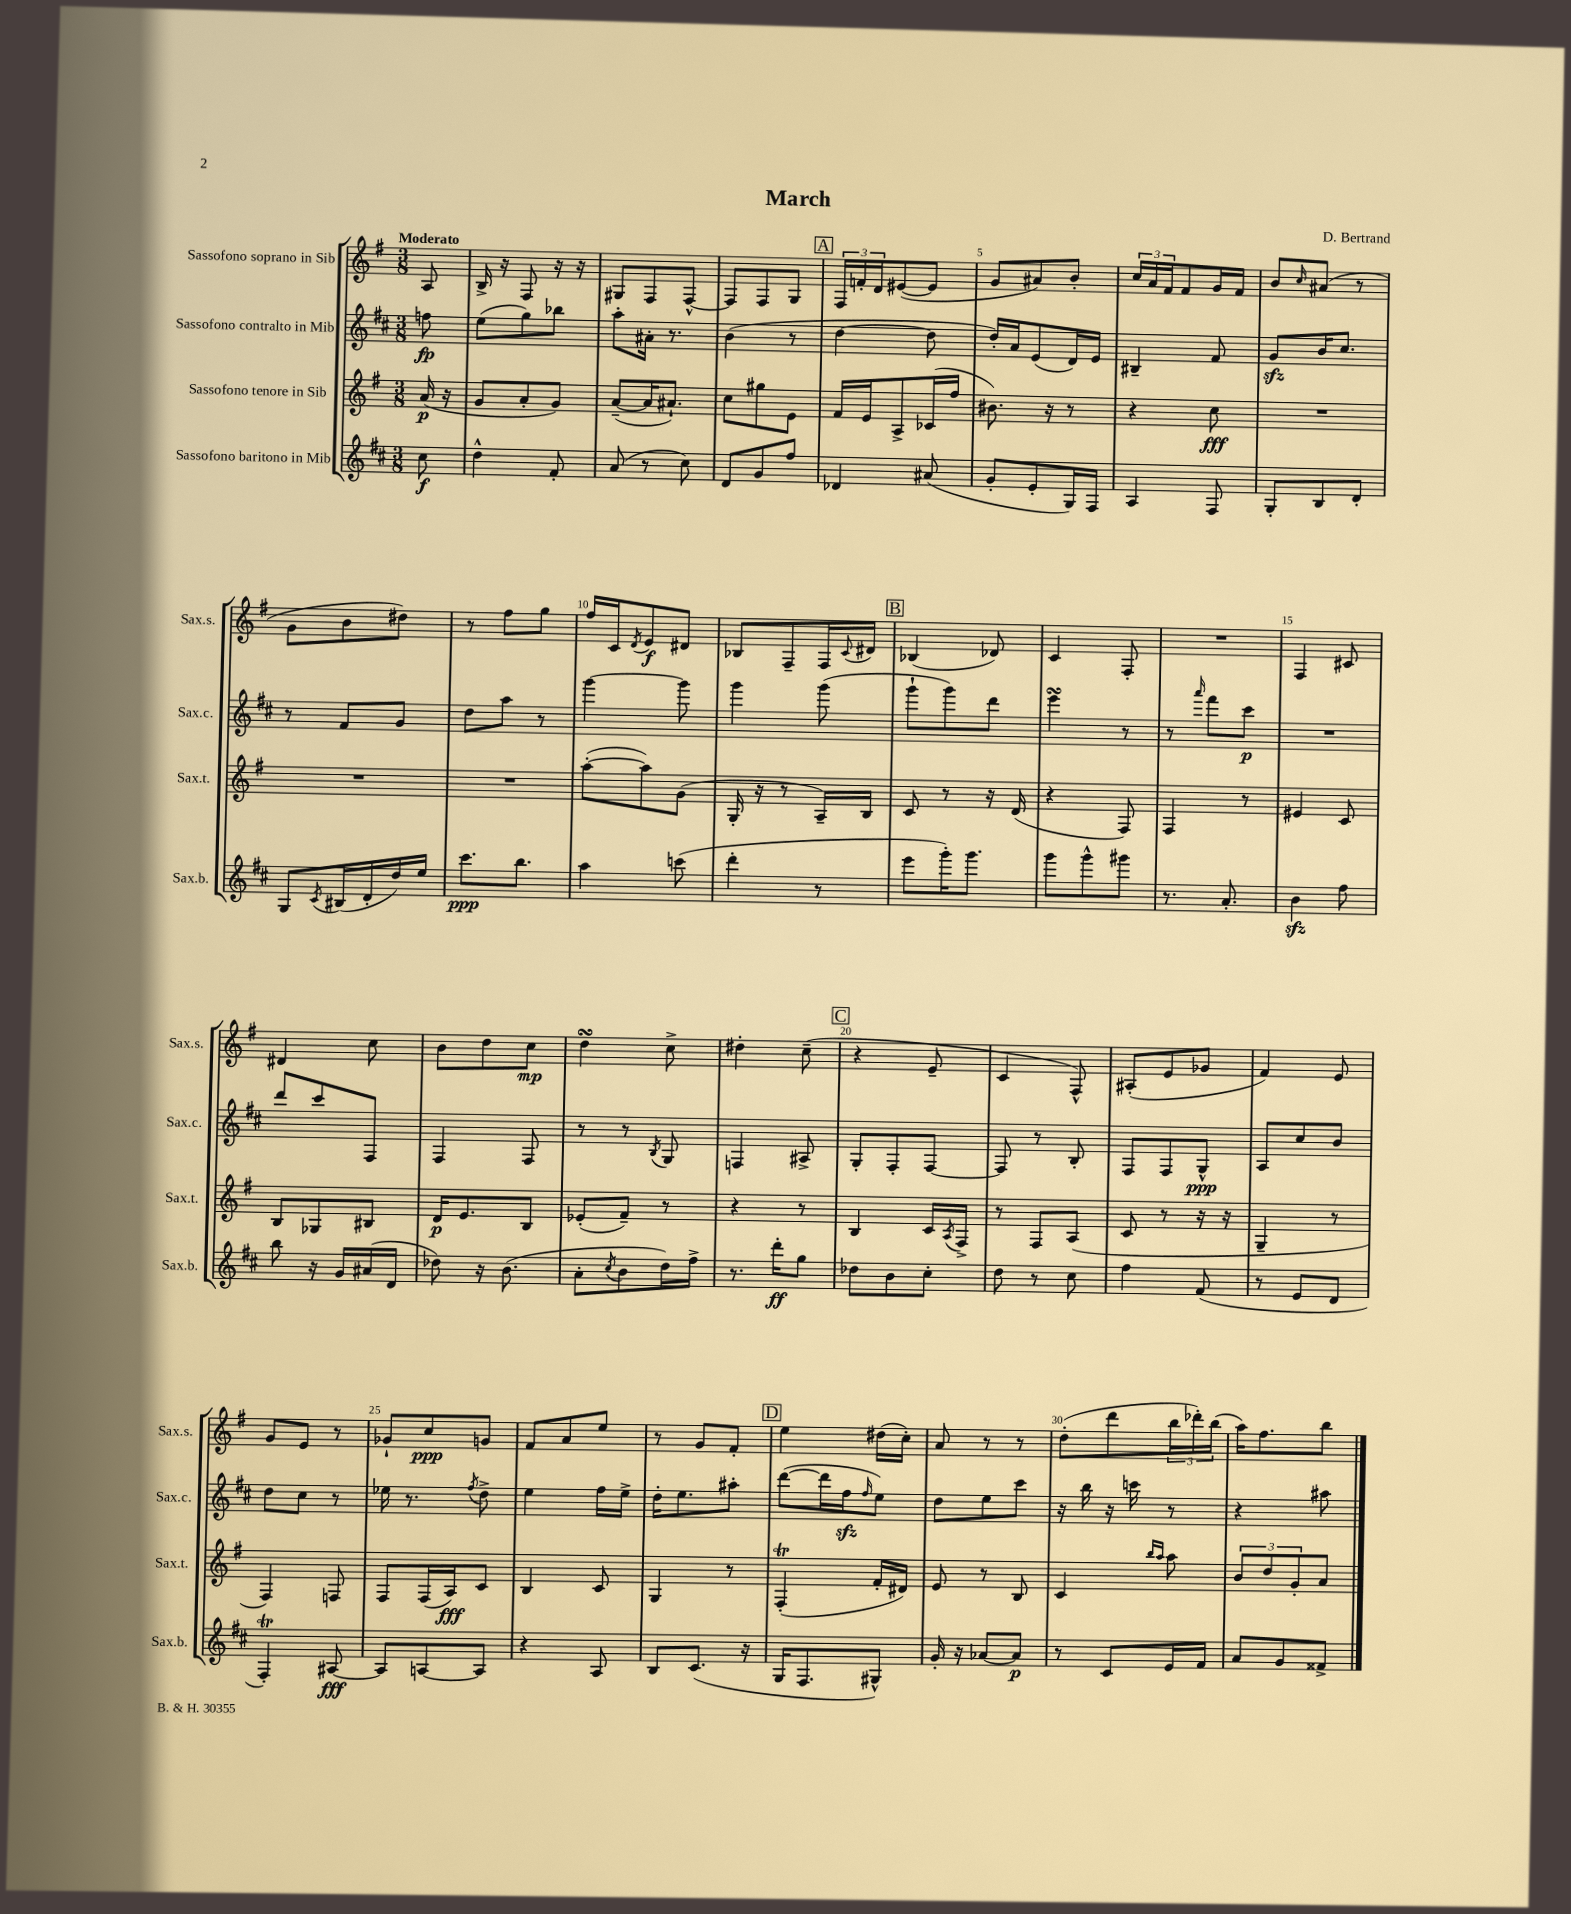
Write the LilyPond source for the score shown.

\header { title = "March" composer = "D. Bertrand" }
<<
\new StaffGroup <<
\new Staff = "s0" \with { instrumentName = "Sassofono soprano in Sib" shortInstrumentName = "Sax.s." } {
    \clef treble \key g \major \numericTimeSignature \time 3/8 \partial 8 \tempo "Moderato"
    a8 |
    b16-> r16 fis8 r16 r16 |
    gis8 fis8 fis8~-^ |
    fis8 fis8 g8 |
    \mark \markup { \box "A" } \tuplet 3/2 { fis16 f'16-. d'16 } eis'8~( eis'8 |
    g'8 ais'8) b'8-. |
    \tuplet 3/2 { c''16 a'16 fis'16 } fis'8 g'16 fis'16 |
    b'8 \grace { c''16 } ais'8( r8 |
    g'8 b'8 dis''8) |
    r8 fis''8 g''8 |
    fis''16 c'16 \acciaccatura { d'8 } e'8\f dis'8 |
    bes8 fis8-- fis16 \appoggiatura { c'8 } dis'16 |
    \mark \markup { \box "B" } bes4( des'8) |
    c'4 fis8-. |
    R4. |
    fis4 cis'8 |
    dis'4 c''8 |
    b'8 d''8 c''8\mp |
    d''4\turn c''8-> |
    dis''4-. c''8--( |
    \mark \markup { \box "C" } r4 e'8-- |
    c'4 fis8-^) |
    ais8-.( e'8 ges'8 |
    fis'4) e'8 |
    g'8 e'8 r8 |
    ges'8-! c''8\ppp g'8 |
    fis'8 a'8 e''8 |
    r8 g'8 fis'8-. |
    \mark \markup { \box "D" } e''4 dis''16( c''16-.) |
    a'8 r8 r8 |
    d''8-.( d'''8 \tuplet 3/2 { b''16 des'''16-.) b''16( } |
    a''16) fis''8. b''8 \bar "|." |
}
\new Staff = "s1" \with { instrumentName = "Sassofono contralto in Mib" shortInstrumentName = "Sax.c." } {
    \clef treble \key d \major \numericTimeSignature \time 3/8 \partial 8
    f''8\fp |
    e''8( g''8) bes''8 |
    a''8-. ais'16-. r8. |
    b'4( r8 |
    \mark \markup { \box "A" } d''4~ d''8 |
    d''16-.) a'16 e'8( d'16) e'16 |
    bis4-- fis'8 |
    g'8\sfz b'16 cis''8. |
    r8 fis'8 g'8 |
    d''8 a''8 r8 |
    g'''4~ g'''8 |
    g'''4 g'''8( |
    \mark \markup { \box "B" } g'''8-! g'''8) d'''8 |
    e'''4\turn r8 |
    r8 \grace { a'''16 } fis'''8 cis'''8\p |
    R4. |
    d'''8 cis'''8 fis8 |
    fis4 fis8 |
    r8 r8 \acciaccatura { b8 } g8 |
    f4 ais8-> |
    \mark \markup { \box "C" } g8-. fis8-. fis8~ |
    fis8 r8 b8-. |
    fis8 fis8 g8-^\ppp |
    a8 cis''8 b'8 |
    d''8 cis''8 r8 |
    ees''16 r8. \acciaccatura { fis''8 } d''8-> |
    e''4 fis''16 e''16-> |
    d''16-. e''8. ais''8-. |
    \mark \markup { \box "D" } d'''8~( d'''16 fis''16\sfz \grace { fis''16 } e''8) |
    d''8 e''8 cis'''8 |
    r16 b''16 r16 c'''16 r8 |
    r4 ais''8 \bar "|." |
}
\new Staff = "s2" \with { instrumentName = "Sassofono tenore in Sib" shortInstrumentName = "Sax.t." } {
    \clef treble \key g \major \numericTimeSignature \time 3/8 \partial 8
    a'16\p( r16 |
    g'8 a'8-. g'8) |
    a'8~--( a'16 ais'8.-!) |
    c''8 gis''8 e'8 |
    \mark \markup { \box "A" } fis'16 e'16 a8-> ces'16( fis''16 |
    bis'8.) r16 r8 |
    r4 c''8\fff |
    R4. |
    R4. |
    R4. |
    a''8~-.( a''8) g'8( |
    g16-. r16 r8 a16--) b16 |
    \mark \markup { \box "B" } c'8 r8 r16 d'16( |
    r4 fis8) |
    fis4 r8 |
    eis'4 c'8 |
    b8 ges8 bis8 |
    d'16\p e'8. b8 |
    ees'8-.( fis'8--) r8 |
    r4 r8 |
    \mark \markup { \box "C" } b4 c'16 \acciaccatura { a8 } fis16-> |
    r8 fis8 a8( |
    c'8 r8 r16 r16 |
    g4-- r8 |
    fis4) f8 |
    fis8 fis16( a16\fff) c'8 |
    b4 c'8 |
    g4 r8 |
    \mark \markup { \box "D" } fis4-.\trill( fis'16-. dis'16) |
    e'8 r8 b8 |
    c'4 \grace { b''16 a''16 } a''8 |
    \tuplet 3/2 { b'8 d''8 g'8-. } a'8 \bar "|." |
}
\new Staff = "s3" \with { instrumentName = "Sassofono baritono in Mib" shortInstrumentName = "Sax.b." } {
    \clef treble \key d \major \numericTimeSignature \time 3/8 \partial 8
    cis''8\f |
    d''4-^ fis'8-. |
    a'8( r8 cis''8) |
    d'8 g'8 fis''8 |
    \mark \markup { \box "A" } des'4 ais'8( |
    g'8-. e'8-. g16) fis16 |
    a4 fis8 |
    g8-. b8 d'8-. |
    g8 \acciaccatura { cis'8 } bis16( d'16-. d''16) e''16 |
    cis'''8.\ppp b''8. |
    a''4 c'''8( |
    d'''4-. r8 |
    \mark \markup { \box "B" } e'''8 g'''16-.) g'''8. |
    g'''8 g'''8-^ gis'''8 |
    r8. a'8.-. |
    b'4\sfz fis''8 |
    b''8 r16 g'16 ais'16( d'16 |
    des''8) r16 b'8.( |
    a'8-. \acciaccatura { cis''8 } b'8 d''16) fis''16-> |
    r8. d'''16-.\ff g''8 |
    \mark \markup { \box "C" } des''8 b'8 cis''8-. |
    d''8 r8 cis''8 |
    fis''4 fis'8( |
    r8 e'8 d'8 |
    fis4-.\trill) ais8~\fff |
    ais8 a8~ a8 |
    r4 a8 |
    b8 cis'8.( r16 |
    \mark \markup { \box "D" } g16 fis8. gis8-^) |
    g'16-. r16 aes'8~ aes'8\p |
    r8 cis'8 e'16 fis'16 |
    a'8 g'8 fisis'8-> \bar "|." |
}
>>
>>
\layout { \context { \Score \override BarNumber.break-visibility = ##(#f #t #t) barNumberVisibility = #(every-nth-bar-number-visible 5) } }
